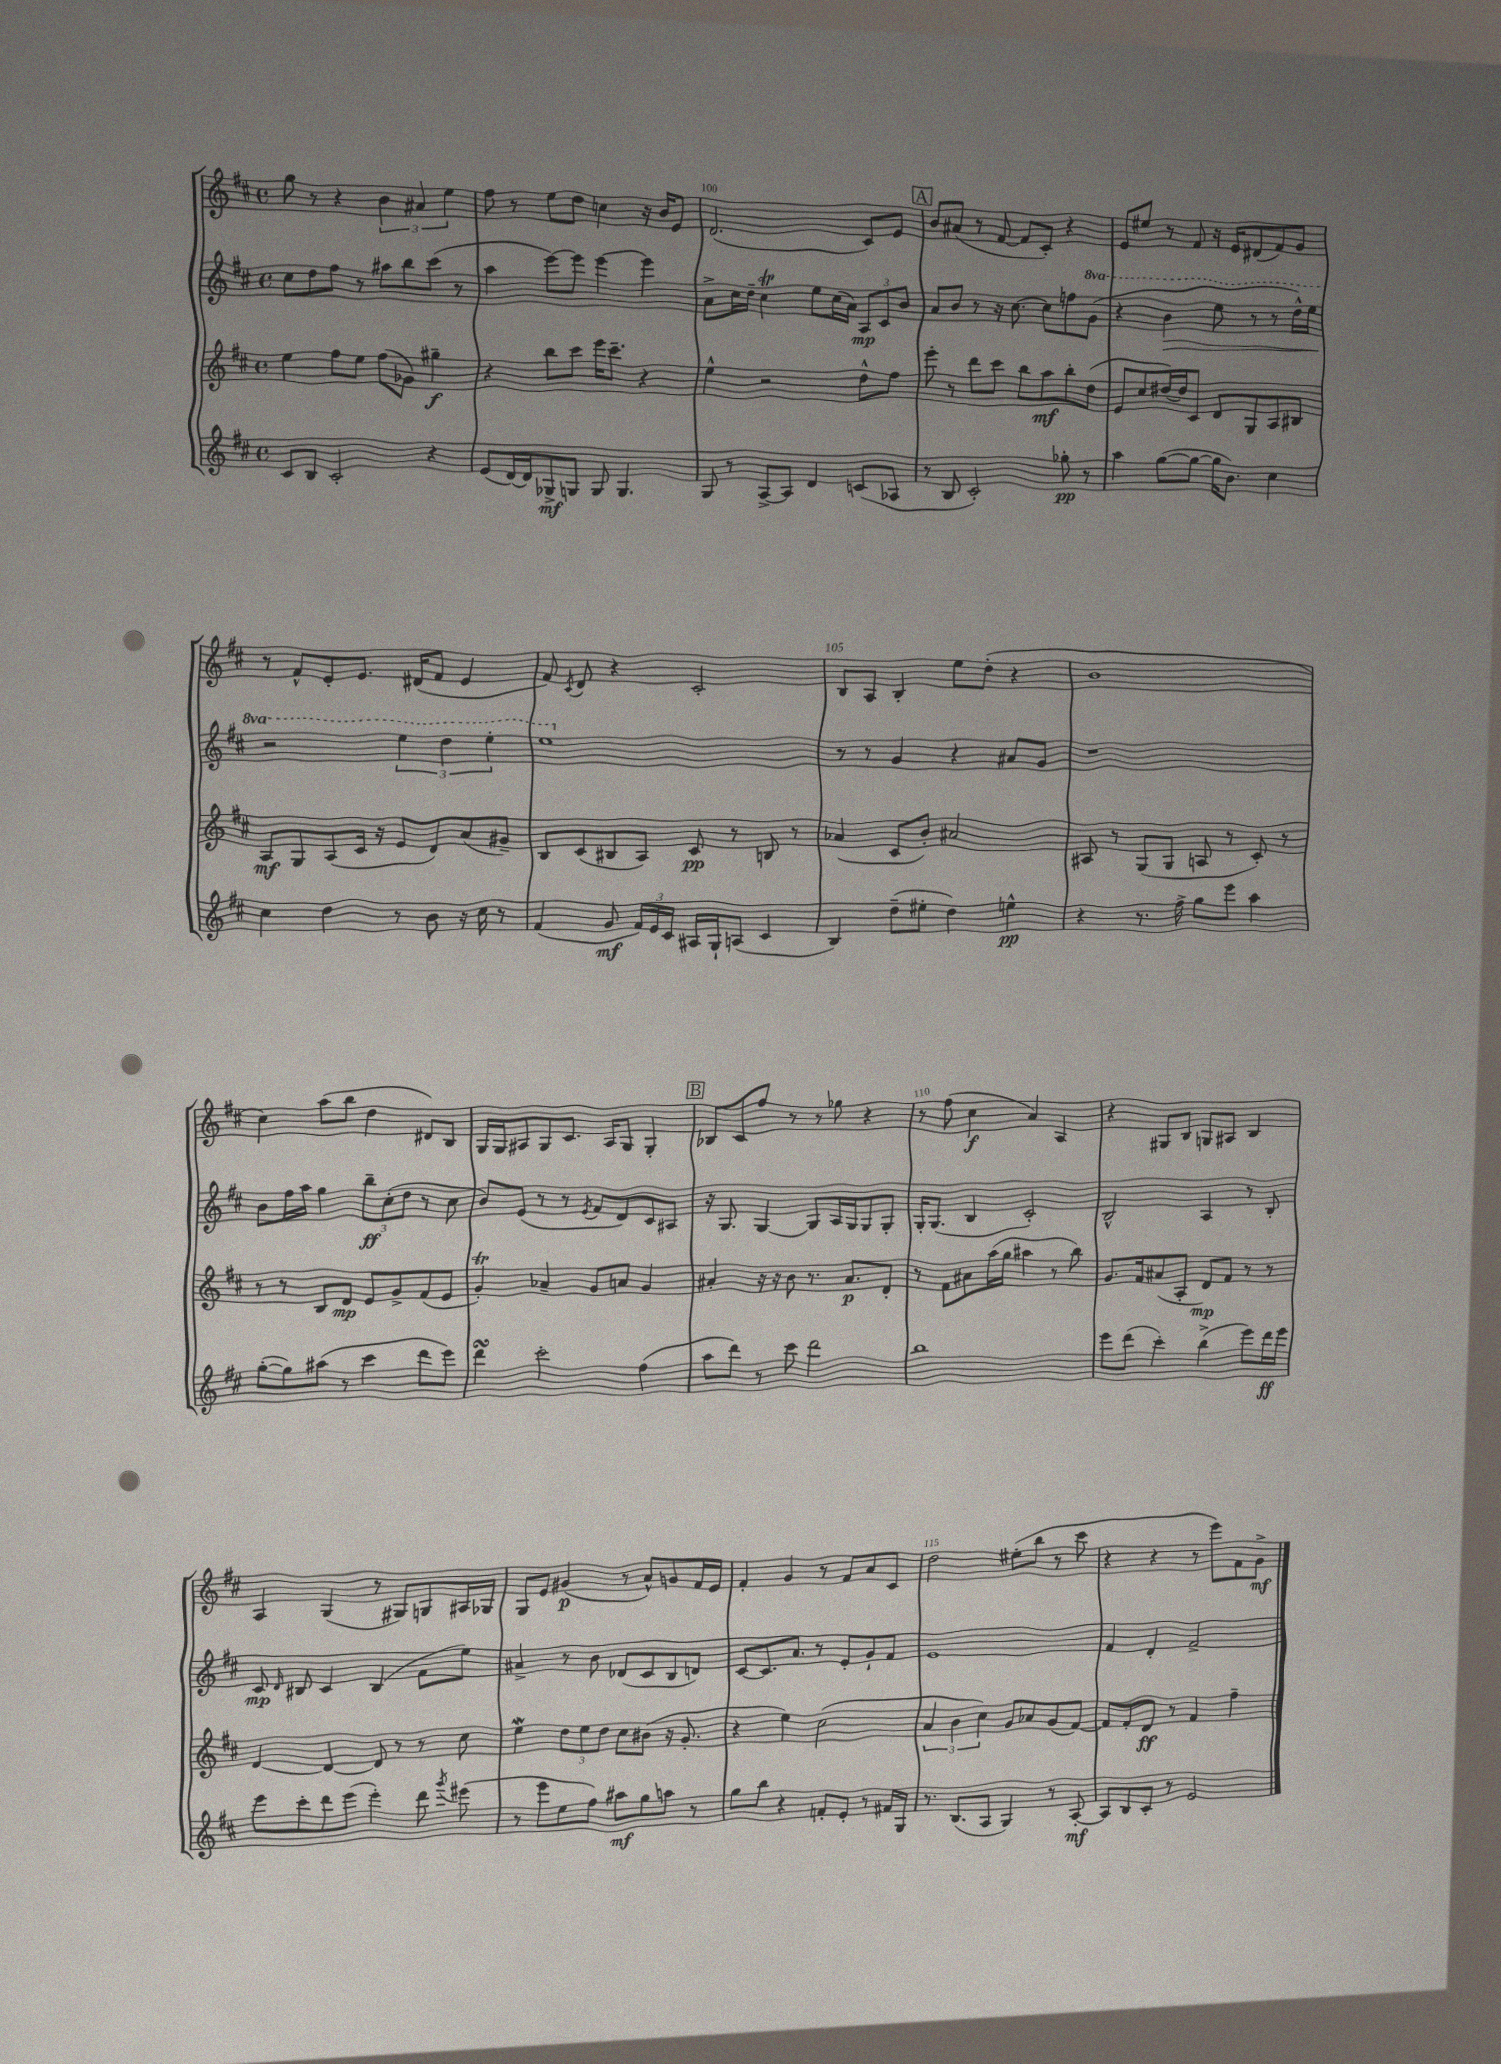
<<
\new StaffGroup <<
\new Staff = "s0" {
    \clef treble \key d \major \defaultTimeSignature \time 4/4
    \autoBeamOff g''8 r8 r4 \tuplet 3/2 { b'4 ais'4 e''4 } |
    fis''8 r8 e''8[ d''8] c''4 r16 b'16[ e'8] |
    d'2.( cis'8[) e'8] |
    \mark \markup { \box "A" } b'8[ ais'8]( r8 fis'8~ fis'8[ cis'8]-.) r4 |
    e'8[ eis''8] r8 fis'8 r16 e'16[ dis'8( fis'8) g'8] |
    r8 fis'8[-^ e'8-. e'8.] dis'16[( fis'8] e'4 |
    fis'8) \acciaccatura { cis'8 } d'8 r4 cis'2-. |
    b8[ a8] b4-. e''8[ d''8]-.( r4 |
    b'1 |
    cis''4) a''8[( b''8] d''4 dis'8[) b8] |
    g16[ g16 ais8 g8 cis'8.] ais16[ g8] g4-. |
    \mark \markup { \box "B" } bes8[ cis'8 fis''8] r8 r8 ges''8 r4 |
    r8 fis''8( cis''4\f a'4) a4 |
    r4 gis8[ b8] g8[ ais8] b4 |
    a4 g4( r8 gis8[) g8 ais16 ges16] |
    g8[ e'8] gis'4\p( r8 a'8[-^) g'8 fis'16 e'16] |
    fis'4-. g'4 r8 fis'8[ a'8 cis'8] |
    d''2 eis''8[-.( b''8] r8 cis'''8 |
    r4 r4 r8 e'''8[) fis'8 g'8]->\mf \bar "|." |
}
\new Staff = "s1" {
    \clef treble \key d \major \defaultTimeSignature \time 4/4 \set Staff.ottavationMarkups = #ottavation-simple-ordinals
    \autoBeamOff cis''8[ d''8 fis''8] r8 ais''8[ b''8 cis'''8]( r8 |
    a''4 e'''8[~) e'''8] e'''4~ e'''4 |
    a'8[-> cis''16 d''16]-- cis''4\trill e''8[ cis''16( a'16]) \tuplet 3/2 { a8[\mp cis'8 b'8] } |
    \mark \markup { \box "A" } a'8[ b'8] r8 r16 cis''8.~ cis''8[ f''8 \ottava #1 g''8]( |
    r4 b''4\> e'''8 r8 r8 d'''16[-^) e'''16]\! |
    r2 \tuplet 3/2 { e'''4 d'''4 e'''4-. } |
    e'''1 \ottava #0 |
    r8 r8 g'4 r4 ais'8[ g'8] |
    r1 |
    b'8[ fis''16 a''16] g''4 \tuplet 3/2 { b''8[--\ff cis''8-.( d''8] } r8 cis''8 |
    b'8[) e'8]( r8 r8 \acciaccatura { e'8 } fis'8[ d'8) cis'8 ais8] |
    \mark \markup { \box "B" } r16 g8. g4~ g8[ a16 g16 g8 g8]-. |
    g16[-. g8.]( b4 cis'2-.) |
    b2-^ a4 r8 b8-. |
    cis'8\mp \grace { d'16 } bis8 cis'4 bis4( fis'8[ e''8]) |
    ais'4-> r8 b'8 des'8[( cis'8 b8 d'8]) |
    cis'8[~ cis'8. a'8.] r8 e'8[-. g'8-! fis'8] |
    e'1 |
    fis'4 d'4-. fis'2-> \bar "|." |
}
\new Staff = "s2" {
    \clef treble \key d \major \defaultTimeSignature \time 4/4
    \autoBeamOff e''4 fis''8[ e''8] fis''8[( ges'8]) gis''4--\f |
    r4 b''8[ cis'''8] e'''16[ cis'''8.]-- r4 |
    e''4-^ r2 d''8[-^ fis''8] |
    \mark \markup { \box "A" } e'''8-. r8 d'''8[ cis'''8] b''8[ a''8\mf b''8-. d''8]( |
    e'8[ cis''8 dis''16~) dis''16 cis'8] d'8[ g8 a8 bis8] |
    a8[\mf g8 a8( cis'16] r16 e'8[ d'8) a'8( gis'8]--) |
    b8[ cis'8( bis8 a8]) cis'8\pp r8 b8 r8 |
    aes'4( cis'8[ b'8]-.) ais'2 |
    ais8 r8 g8[( g8] a8 r8 cis'8-.) r8 |
    r8 r8 b8[ d'8]\mp e'8[ g'8-> fis'8( e'8] |
    g'4-.\trill) aes'4-- g'8[ a'8] g'4 |
    \mark \markup { \box "B" } ais'4-. r16 r16 b'8 r8. ais'8.[\p d'8]-. |
    r8 fis'8[ ais'8 a''16( g''16] ais''4 r8 b''8) |
    g'8.[ fis'16 ais'8( a8]-. d'8[\mp) fis'8] r8 r8 |
    d'4~ d'4~ d'8 r8 r8 cis''8 |
    e''4\mordent \tuplet 3/2 { d''8[ e''8 d''8] } cis''8[ bis'8]( r16 g'8.-. |
    r4 e''4) cis''2( |
    \tuplet 3/2 { a'4 b'4 cis''4) } g'8[ aes'8 g'8( fis'8]~) |
    fis'8[ fis'8-. d'8]\ff r8 fis'4 fis''4-- \bar "|." |
}
\new Staff = "s3" {
    \clef treble \key d \major \defaultTimeSignature \time 4/4
    \autoBeamOff cis'8[ b8] cis'2-. r4 |
    e'8[( d'16~) d'16 ges8->\mf g8] g8 g4. |
    g8 r8 a8[~-> a8] d'4 c'8[( aes8] |
    \mark \markup { \box "A" } r8 b8 cis'2-.) ges''8-.\pp r8 |
    a''4 g''8[~( g''8]~ g''16[ b'8.]) cis''4 |
    cis''4 d''4 r8 b'8 r16 cis''16 r8 |
    fis'4( g'8\mf \tuplet 3/2 { fis'16[) e'16 cis'16] } ais16[ g16-! a8]( cis'4 |
    b4) d''8[--( eis''8]-. d''4) e''4-^\pp |
    r4 r8. fis''16-> g''8[ e'''8] a''4 |
    g''8[~-.( g''8) ais''8]( r8 cis'''4 d'''8[ e'''8]) |
    d'''4\turn cis'''2-. fis''4( |
    \mark \markup { \box "B" } a''8[ d'''8]) r8 cis'''8 d'''2 |
    b''1 |
    e'''8[ d'''8]( cis'''4-.) b''4->( e'''8[) d'''16\ff e'''16] |
    e'''8[ cis'''8-. d'''8 e'''8]( e'''4-.) d'''8 \acciaccatura { g'''8 } eis'''8( |
    r8 e'''8[ e''8 fis''8]) ais''8[\mf g''8 a''8] r8 |
    g''8[ b''8] r4 f'8[-. e'8]-. r8 fis'16[ g16] |
    r8. b8.[( a8] g4) r8 a8~-.\mf |
    a8[ b8 cis'8]-. r8 e'2 \bar "|." |
}
>>
>>
\layout { \context { \Score currentBarNumber = #98 \override BarNumber.break-visibility = ##(#f #t #t) barNumberVisibility = #(every-nth-bar-number-visible 5) } }
